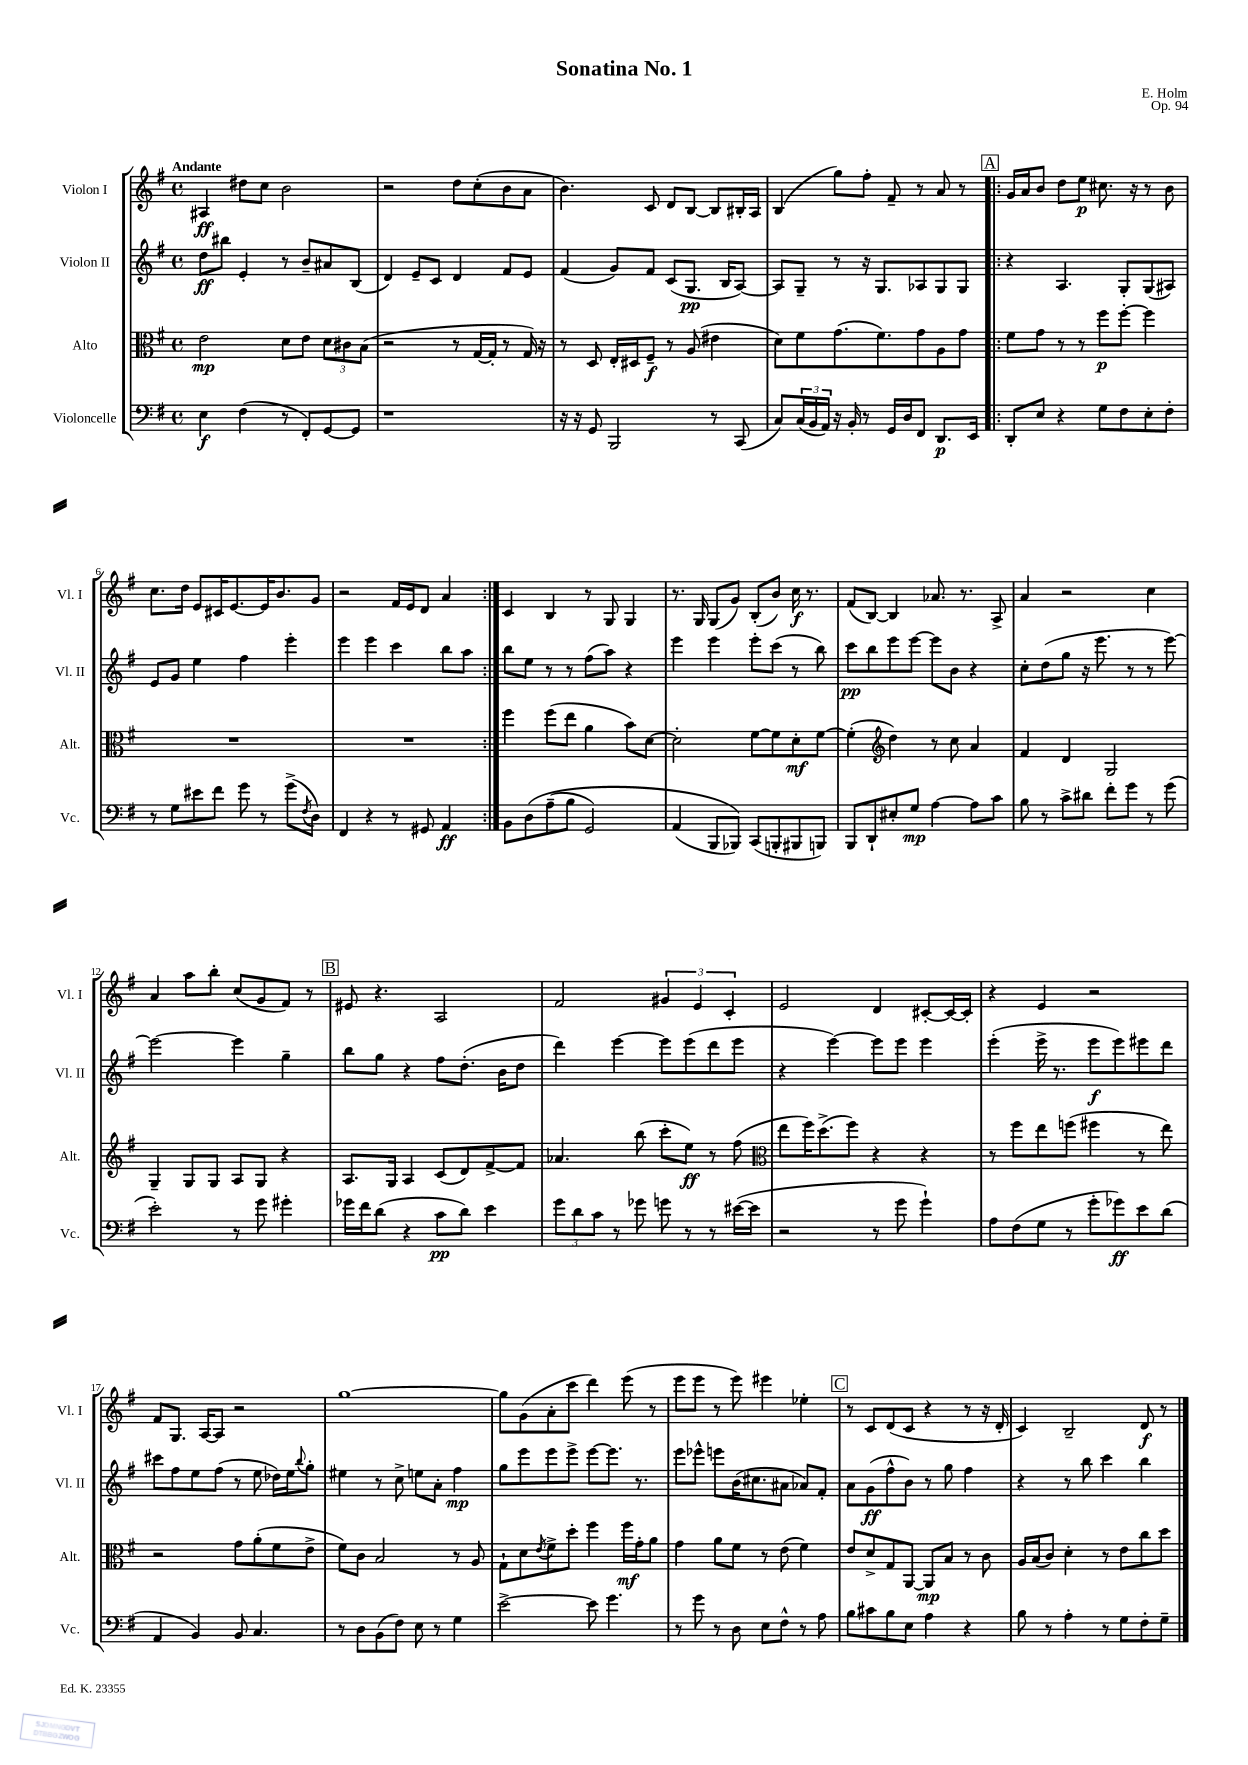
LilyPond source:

\header { title = "Sonatina No. 1" composer = "E. Holm" opus = "Op. 94" }
<<
\new StaffGroup <<
\new Staff = "s0" \with { instrumentName = "Violon I" shortInstrumentName = "Vl. I" } {
    \clef treble \key g \major \defaultTimeSignature \time 4/4 \tempo "Andante"
    ais4\ff dis''8 c''8 b'2 |
    r2 d''8 c''8-.( b'8 a'8 |
    b'4.) c'8 d'8 b8~ b8 bis16-. a16 |
    b4( g''8) fis''8-. fis'8-- r8 a'8 r8 |
    \repeat volta 2 { \mark \markup { \box "A" } g'16 a'16 b'8 d''8 e''8\p cis''8. r16 r8 b'8 |
    c''8. d''16 e'8 cis'16 e'8.~ e'16 b'8. g'8 |
    r2 fis'16 e'16 d'8 a'4 | }
    c'4 b4 r8 g8 g4 |
    r8. g16 g8( g'8) b8-.( b'8) c''16\f r8. |
    fis'8( b8~) b4 aes'8. r8. a8-> |
    a'4 r2 c''4 |
    a'4 a''8 b''8-. c''8( g'8 fis'8) r8 |
    \mark \markup { \box "B" } eis'8 r4. a2 |
    fis'2 \tuplet 3/2 { gis'4 e'4 c'4-. } |
    e'2 d'4 cis'8~-. cis'16~ cis'16-. |
    r4 e'4 r2 |
    fis'8 g8. a16~ a8 r2 |
    g''1~ |
    g''8 g'8( a'8-. c'''8 d'''4) e'''8( r8 |
    e'''8 e'''8 r8 e'''8) eis'''4 ees''4-. |
    \mark \markup { \box "C" } r8 c'8 d'8( c'8 r4 r8 r16 d'16-. |
    c'4) b2-- d'8\f r8 \bar "|." |
}
\new Staff = "s1" \with { instrumentName = "Violon II" shortInstrumentName = "Vl. II" } {
    \clef treble \key g \major \defaultTimeSignature \time 4/4
    d''8\ff bis''8 e'4-. r8 b'8-- ais'8 b8( |
    d'4) e'8-- c'8 d'4 fis'8 e'8 |
    fis'4( g'8) fis'8 c'8( g8.\pp b16 a8~) |
    a8 g8-- r8 r16 g8. aes8 g8 g8 |
    \repeat volta 2 { \mark \markup { \box "A" } r4 a4. g8-. g8( ais8) |
    e'8 g'8 e''4 fis''4 e'''4-. |
    e'''4 e'''4 c'''4 b''8 a''8 | }
    b''8 e''8 r8 r8 fis''8( a''8) r4 |
    e'''4 e'''4 e'''8-. c'''8( r8 b''8) |
    c'''8\pp b''8 e'''8 e'''8~ e'''8 b'8 r4 |
    c''8-. d''8( g''8 r16 e'''8. r8 r8 e'''8~) |
    e'''2~ e'''4 g''4-- |
    \mark \markup { \box "B" } b''8 g''8 r4 fis''8 d''8.-.( b'16 d''8 |
    d'''4) e'''4~ e'''8 e'''8( d'''8 e'''8 |
    r4 e'''4~) e'''8 e'''8 e'''4 |
    e'''4-.( e'''16-> r8. e'''8\f e'''8) eis'''8 d'''8 |
    cis'''8 fis''8 e''8 fis''8( r8 e''8 des''16) e''16 \appoggiatura { b''8 } g''8-. |
    eis''4 r8 c''8-> e''8 a'8-. fis''4\mp |
    g''8 e'''8 e'''8 e'''8-> e'''8~ e'''8. r8. |
    e'''8 ees'''8-^ e'''8 b'16( cis''8. ais'8 aes'8) fis'8-. |
    \mark \markup { \box "C" } a'8 g'8\ff( fis''8-^ b'8) r8 g''8 fis''4 |
    r4 r8 b''8 c'''4 b''4 \bar "|." |
}
\new Staff = "s2" \with { instrumentName = "Alto" shortInstrumentName = "Alt." } {
    \clef alto \key g \major \defaultTimeSignature \time 4/4
    e'2\mp d'8 e'8 \tuplet 3/2 { d'8 cis'8 b8( } |
    r2 r8 g16~ g16-. r8 g16) r16 |
    r8 d8 e16-. dis16 fis8--\f r8 a8( eis'4 |
    d'8) fis'8 g'8.( fis'8.) g'8 a8 g'8 |
    \repeat volta 2 { \mark \markup { \box "A" } fis'8 g'8 r8 r8 fis''8\p fis''8~-. fis''4 |
    R1 |
    R1 | }
    fis''4 fis''8( e''8 a'4 b'8) d'8~ |
    d'2-. fis'8~ fis'8 d'8-.\mf fis'8~ |
    fis'4-.( \clef treble d''4) r8 c''8 a'4 |
    fis'4 d'4 g2 |
    g4-- g8 g8 a8 g8 r4 |
    \mark \markup { \box "B" } a8. g16 a4 c'8( d'8) fis'8~-> fis'8 |
    aes'4. b''8( c'''8-. e''8\ff) r8 fis''8( |
    \clef alto e''8 fis''16) d''8.->( fis''8) r4 r4 |
    r8 fis''8 e''8 f''8( fis''4 r8 e''8) |
    r2 g'8 a'8-.( fis'8 e'8-> |
    fis'8) c'8 b2 r8 a8 |
    g8-! d'8 \acciaccatura { e'8 } fis'8-> d''8-. fis''4 fis''16\mf g'16-. a'8 |
    g'4 a'8 fis'8 r8 e'8( fis'4) |
    \mark \markup { \box "C" } e'8 d'8-> g8 a,8~ a,8\mp b8 r8 c'8 |
    a16 b16( c'8) d'4-. r8 e'8 c''8 d''8 \bar "|." |
}
\new Staff = "s3" \with { instrumentName = "Violoncelle" shortInstrumentName = "Vc." } {
    \clef bass \key g \major \defaultTimeSignature \time 4/4
    e4\f fis4( r8 fis,8-.) g,8~ g,8 |
    r1 |
    r16 r16 g,8 b,,2 r8 c,8( |
    c8) \tuplet 3/2 { c16( b,16 a,16) } r16 b,16-. r8 g,16 d16 fis,8 d,8.\p e,16 |
    \repeat volta 2 { \mark \markup { \box "A" } d,8-. e8 r4 g8 fis8 e8-. fis8-. |
    r8 g8 eis'8 fis'8 g'8 r8 g'8->( \acciaccatura { fis8 } d8) |
    fis,4 r4 r8 gis,8 a,4\ff | }
    b,8 d8\( a8--( b8 g,2) |
    a,4( b,,8 bes,,8)\) c,8( b,,8-. bis,,8 b,,8) |
    b,,8 d,8-! eis8-. g8\mp a4~ a8 c'8 |
    b8 r8 c'8-> dis'8 fis'8-. g'8 r8 g'8( |
    e'2-.) r8 g'8 gis'4-. |
    \mark \markup { \box "B" } ges'16 fis'16 d'8( r4 c'8\pp d'8) e'4 |
    \tuplet 3/2 { g'8 d'8 c'8 } r8 ges'8 g'8 r8 r8 eis'16~( eis'16 |
    r2 r8 g'8 g'4-!) |
    a8 fis8( g8 r8 g'8-. ges'8\ff) e'8 d'8( |
    a,4 b,4) b,8 c4. |
    r8 d8 b,8( fis8) e8 r8 g4 |
    e'2~-> e'8 g'4. |
    r8 g'8 r8 d8 e8 fis8-^ r8 a8 |
    \mark \markup { \box "C" } b8 cis'8 b8 e8 a4 r4 |
    b8 r8 a4-. r8 g8 fis8-. g8-- \bar "|." |
}
>>
>>
